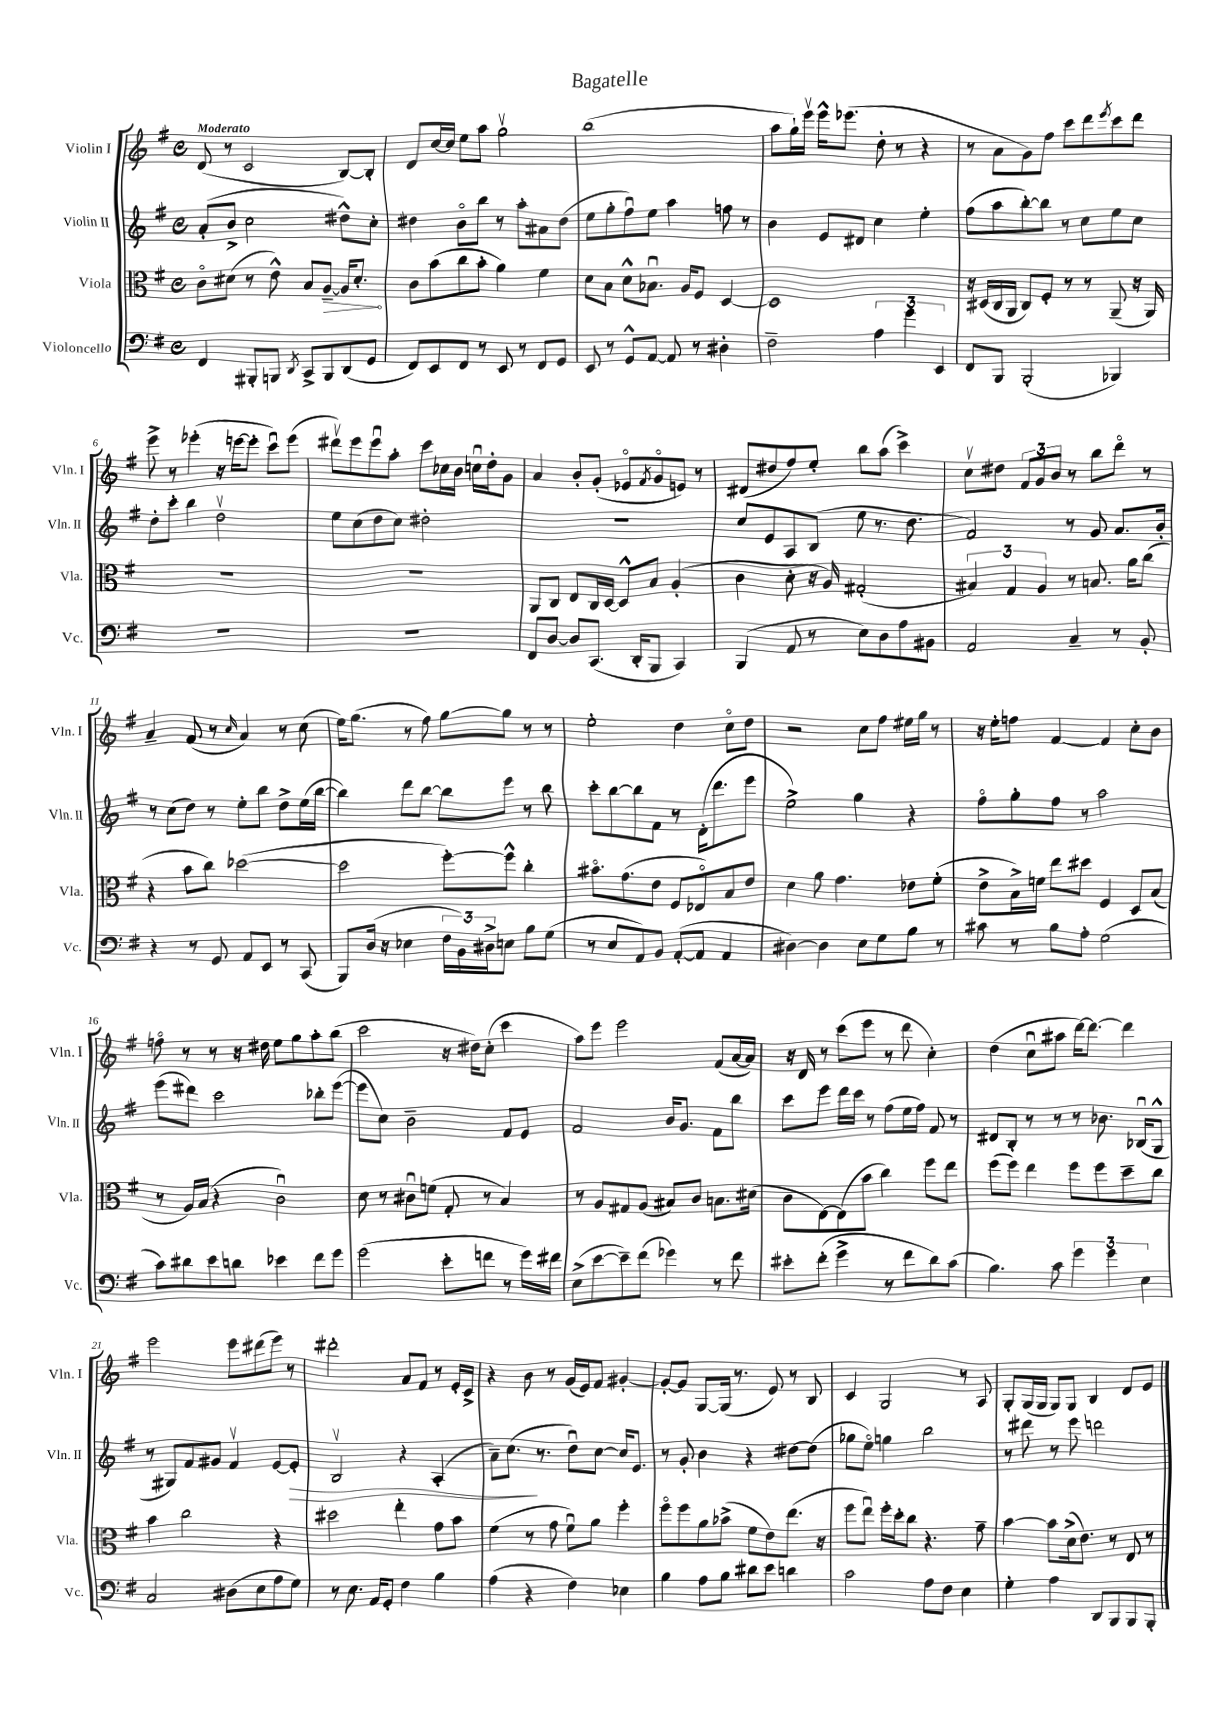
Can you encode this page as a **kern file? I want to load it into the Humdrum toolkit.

**kern	**kern	**kern	**kern
*staff4	*staff3	*staff2	*staff1
*clefF4	*clefC3	*clefG2	*clefG2
*k[f#]	*k[f#]	*k[f#]	*k[f#]
*M4/4	*M4/4	*M4/4	*M4/4
*met(c)	*met(c)	*met(c)	*met(c)
4FF#/	8co\L	(8a'/L	(8d/
.	(8d#\J	8b^/J	8r
8BBB#'/L	8r	2cc\	2c/
8BBB/J	8e^^\)	.	.
8qDD/	.	.	.
8CC^/L	8B/L	.	.
8BBB/	[8A~/J	.	.
(8DD/	16A/]LK	8dd#^^\L)	[8B/L)
.	8.d#'/J	.	.
8GG/J	.	8cc'\J	8B'/]J
=	=	=	=
8FF#/L)	8c\L	4dd#\	8d/L
8EE/	(8b\	.	[16cc/L
.	.	.	16cc/]JJ
8FF#/J	8cc\	8bo\L	8ee\L
8r	8b'\J	8bb\J	8aa\J
8EE/	4a\)	8r	2ggv\
8r	.	8aa'\L	.
8FF#/L	4f#\	8a#\	.
8GG/J	.	(8dd#\J	.
=	=	=	=
8EE/	8d\L	8ee\L	(1bb
8r	8B\J	8gg'\	.
8GG^^/L	8d^^\L	8ff#u\)	.
[8AA/J	8.B-u\J	8ee\J	.
8AA/]	.	4aa\	.
.	16A/LK	.	.
8r	8F#/J	.	.
4D#'\	[4D/	8ff\	.
.	.	8r	.
=	=	=	=
2F#~\	1D]	4b\	8aa\L
.	.	.	16gg`\L)
.	.	.	16eeev\JJ
.	.	8e/L	16eee^^\LK
.	.	.	(8.eee-\J
.	.	8d#/J	.
6A\	.	4cc\	8dd'\
.	.	.	8r
6g\	.	.	.
.	.	4ee'\	4r
6EE/	.	.	.
=	=	=	=
8FF#/L	16r	(8ff#\L	8r
.	(16D#/LL	.	.
8BBB/J	16C/	8aa\	8a\L
.	16AA/JJ	.	.
(2BBB'/	8C/L)	[8bb'\)	8g\)
.	8F#'/J	8bb\]J	8ff#\J
.	8r	8r	8ccc\L
.	8r	8cc\L	8ddd\
.	.	.	8qeee/
4BBB-/)	(8AA~/	8ee\	8ccc\
.	16r	8cc\J	8ddd\J
.	16AA/)	.	.
=	=	=	=
1r	1r	8dd'\L	8eee^\
.	.	8ccc'\J	8r
.	.	4bb\	(4eee-'\
.	.	2ddv\	16r
.	.	.	[16eee\LK
.	.	.	8eee'\]J
.	.	.	8cccu\L)
.	.	.	(8eee\J
=	=	=	=
1r	1r	8ee\L	8ddd#v\L)
.	.	(8cc\	8eee\
.	.	8dd\	8eeeu\
.	.	8cc\J)	8aa'\J
.	.	2dd#'\	8ccc\L
.	.	.	16cc-\L
.	.	.	16b\JJ
.	.	.	16ccu\LL
.	.	.	16dd'\J
.	.	.	8g\J
=	=	=	=
8FF#/L	8AA/L	1r	4a/
[8D/J	8C/J	.	.
8D/]L	8E/L	.	8b'/L
(8.CC/J	16C/L	.	(8g'/J
.	[16D/JJ	.	.
.	8D^^/]L	.	8e-o/L
16DD'/LK	.	.	.
.	.	.	8qf#/
8BBB/J	8B/J	.	8go/
4CC/)	(4A'/	.	8e/J)
.	.	.	8r
=	=	=	=
(4BBB/	4c\	8cc/L	(8d#/L
.	.	8e/	8dd#/
8AA/	8d'\	8A/	8ff#/)
8r	16r	(8B/J	8ee'/J
.	16A/)	.	.
8E\L)	(2G#'/	8ee\	8bb\L
8D\	.	8.r	(8aa\J
8A\	.	.	4ccc^\)
.	.	8.dd\	.
8BB#\J	.	.	.
=	=	=	=
2AA/	6B#/)	2f#/)	8ccv\L
.	.	.	8dd#\J
.	6G/	.	.
.	.	.	12f#/L
.	6A/	.	12g/
.	.	.	12b/J
4C~/	8r	8r	8r
.	8.B/	8g/	8bb\L
8r	.	8.a/L	8dddo\J
.	16a\LK	.	.
8BB'/	(8cc\J	.	8r
.	.	16b'/Jk	.
=	=	=	=
4r	4r	8r	4a~/
.	.	(8cc\L	.
8r	8b\L	8dd\J)	(8f#/
8GG/	8cc\J)	8r	8r
.	.	.	16qqcc/
8AA/L	([2dd-\	8ee'\L	4a/)
8EE/J	.	8bb\J	.
8r	.	8dd^\L	8r
(8CC/	.	(16ee\L	(8cc\
.	.	[16bb\JJ	.
=	=	=	=
8BBB/L)	2dd-\]	4bb\])	16ee\LK)
.	.	.	(8.gg\J
(16D/Jk	.	.	.
16r	.	.	.
4E-\	.	8ddd\L	8r
.	.	[8bb\J	8ff#\)
24F#\LL	[8ff#'\L)	8bb\]L	[8gg\L
24BB\)	.	.	.
24D#^\J	.	.	.
8E\J	8ff#^^\]J	8eee\J	8gg\]J
8B\L	4cc'\	8r	8r
(8G\J	.	8bb\	8r
=	=	=	=
8r	8.b#o\L	8ccc'\L	2ee'\
8E/L	.	[8bb\	.
.	(8.g\	.	.
8AA/)	.	8bb\]	.
8BB/J	8e\J	8f#\J	.
([8AA'/L	8F#/L	8r	4dd\
8AA/]J	8E-o/)	(16d'\LK	.
.	.	8.ddd\	.
4AA/	8B/	.	8cco\L
.	8e/J	8eee\J	8dd\J
=	=	=	=
[4D#\)	4d\	2ee^\)	2r
4D#\]	8a\	.	.
.	4.g\	.	.
8E\L	.	4gg\	8cc\L
8G\	.	.	8ff#\J
8B\J	8e-\L	4r	16ee#\LL
.	.	.	16gg\JJ
8r	(8f#'\J	.	8r
=	=	=	=
8c#\	8e^\L	8ff#o\L	16r
.	.	.	16ee'\LK
8r	16B^\L)	8gg'\	8ff\J
.	16f\JJ	.	.
8B\L	8ee\L	8ff#\J	[4f#/
8A'\J	8dd#\J	8r	.
(2G\	4F#/	2aa\	4f#/]
.	8D/L	.	8cc'\L
.	(8B/J	.	8b\J
=	=	=	=
8c\L)	8r	(8eee\L	8ffo\
8d#\	16A/LL)	8ddd#\J)	8r
.	(16B/JJ	.	.
8e\	4r	2ccc\	8r
8d\J	.	.	16r
.	.	.	16dd#\
4e-\	2cu\)	.	8ee\L
.	.	.	8gg\
8f#\L	.	8bb-'\L	8aa'\
8g\J	.	([8eee\J	(8bb\J
=	=	=	=
(2g\	8d\	8eee\]L	2ccc\
.	8r	8cc\J)	.
.	8c#u\L	2b~\	.
.	(8f\J	.	.
8e'\L	8G'/	.	16r
.	.	.	16dd#\LK)
8f\J	8r	.	(8cc'\J
8r	4B/)	8f#/L	4ccc\
16g\LL)	.	8e/J	.
16f#\JJ	.	.	.
=	=	=	=
(8E^\L	8r	2f#/	8aa\L)
[8e\	8A/L	.	8eee\J
8e~\])	8G#/	.	2eee\
(8f#\J	(8A/J	.	.
4g-\)	8B#/L)	16b/LK	.
.	.	8.g/J	.
.	8c/J	.	.
8r	8.B\L	8f#\L	(8f#/L
8f#\	.	8bb\J	[16a/L
.	(16d#\Jk	.	16a/]JJ)
=	=	=	=
8e#'\L	8c\L	8ccc\L	16r
.	.	.	16d/
(8f#'\J	[8E\)	8eee\J	8r
4g^\	(8E\]	16ddd\LL	(8ccc\L
.	.	16ccc\JJ	.
.	8b\J	8r	8eee\J
8r	4cc\)	(8ff#\L	8r
8f#\L	.	16ee\L	8ddd\
.	.	16ff#\JJ)	.
8d\)	8ff#\L	8f#/	4cc'\)
(8c\J	8ee\J	8r	.
=	=	=	=
4.B\)	(8ff#\L	8d#/L	(4dd\
.	8ff#\J)	8B'/J	.
.	4ee\	8r	8ccu\L
8c\	.	8r	8aa#\J
6g\	8ff#\L	8r	[16ddd\LK)
.	.	.	8.ddd\_J
.	8ff#\	8.b-\	.
6g\	.	.	.
.	8dd~\	.	4ddd\]
.	.	(16B-u/LK	.
6E\	.	.	.
.	8cc\J	8G^^/J	.
=	=	=	=
2C/	4b\	8r	2eee\
.	.	8G#/L)	.
.	2cc\	8f#/	.
.	.	8g#/J	.
(8D#\L	.	4f#v/	8eee\L
8E\	.	.	(8ddd#\
8A\	4r	[8e/L	8eee\J)
8G\J)	.	8e'/]J	8r
=	=	=	=
8r	2dd#\	2Bv/	2ddd#'\
8.E\	.	.	.
16AA/LK	.	.	.
8GG'/J	.	.	.
4F#\	4ee'\	4r	8a/L
.	.	.	8f#/J
4B\	8g\L	(4A'/	8r
.	8b\J	.	16e'/LL
.	.	.	16c^/JJ
=	=	=	=
(4A\	(4f#\	8a~\L)	4r
.	.	(8.cc\J	.
4r	8r	.	8b\
.	.	8.r	.
.	8g\	.	8r
4F#\)	8f#u\L)	8ddu\L)	(16g/LL
.	.	.	16e/J)
.	8a\J	[8cc\J	8f#/J
4E-\	4ff#'\	16cc/]LK	[4g#'/
.	.	8.e/J	.
=	=	=	=
4B\	8ff#o\L	8r	8g#'/_L
.	8ff#\	8g'/	8g#/]J
8A\L	8a\	4b\	[8G/L
8B\J	(8b-^\J	.	(16G/]Jk
.	.	.	8.r
8d#\L	8f#\L	4r	.
8e\J	8e\)	.	8e/)
4d\	(8.ee\J	[8dd#\L	8r
.	.	(8dd#\]J	8B/
.	16r	.	.
=	=	=	=
2c\	8ff#\L	8gg-\L	4c/
.	8eeu\J)	8eeo\J)	.
.	16ff#'\LL	4gg\	2G/
.	16dd'\J	.	.
.	8cc\J	.	.
8A\L	4.r	2bb\	.
8F#\J	.	.	.
4E\	.	.	8r
.	8g~\	.	8A/
=	=	=	=
4G'\	[4b\	8r	8G'/L
.	.	8ddd#\	(16G/L
.	.	.	16G/JJ
4A\	8b\]L	8r	8G/L)
.	(16d^\k	8eee\	8G/J
.	8.e\J)	.	.
8DD/L	.	2ddd\	4B/
8BBB/	8r	.	.
8BBB/	8E/	.	8d/L
8BBB'/J	8r	.	8e/J
==	==	==	==
*-	*-	*-	*-
